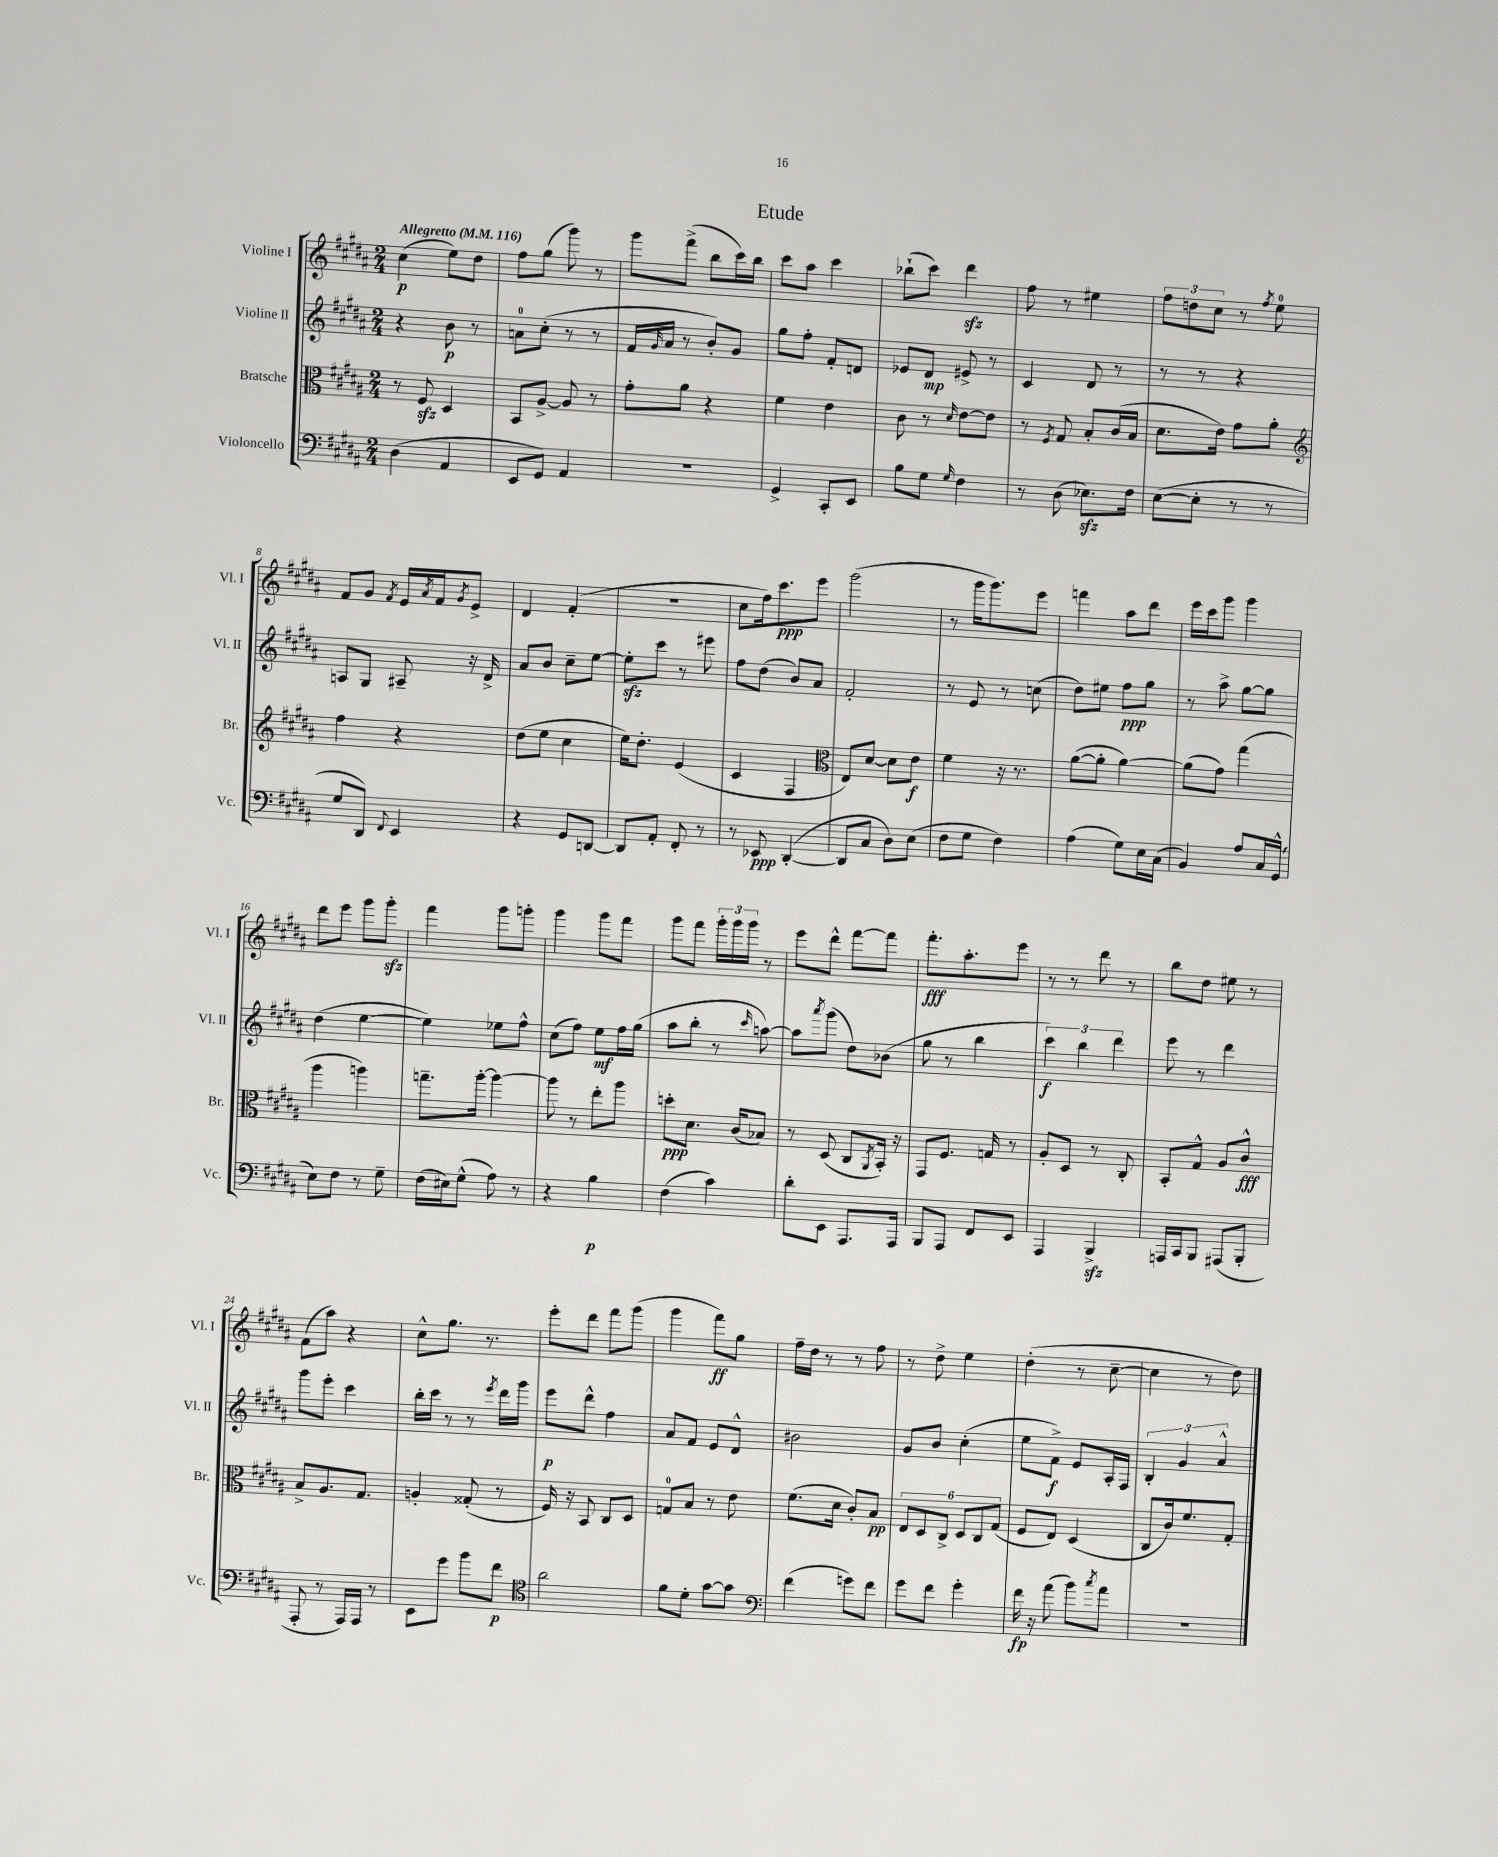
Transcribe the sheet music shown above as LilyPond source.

\header { title = "Etude" }
<<
\new StaffGroup <<
\new Staff = "s0" \with { instrumentName = "Violine I" shortInstrumentName = "Vl. I" } {
    \clef treble \key b \major \numericTimeSignature \time 2/4 \tempo "Allegretto" 4 = 116
    cis''4\p( e''8) dis''8 |
    fis''8 gis''8( gis'''8) r8 |
    gis'''8 fis'''8->( b''8 cis'''16) b''16 |
    cis'''8 ais''8 cis'''4 |
    bes''8-!( cis'''8) dis'''4\sfz |
    fis''8 r8 eis''4 |
    \tuplet 3/2 { fis''8 d''8 cis''8 } r8 \acciaccatura { fis''8 } e''8-0 |
    fis'8 gis'8 \acciaccatura { fis'8 } e'16 \acciaccatura { ais'8 } fis'16 \acciaccatura { gis'8 } e'8-> |
    dis'4 fis'4-.( |
    R2 |
    cis''8 fis''16) cis'''8.\ppp e'''8 |
    gis'''2( |
    r8 gis'''16 gis'''8.) e'''8 |
    f'''4 ais''8 dis'''8 |
    e'''16 cis'''16 gis'''8 gis'''4 |
    dis'''8 e'''8 gis'''8 gis'''8-.\sfz |
    fis'''4 gis'''8 g'''8-. |
    gis'''4 gis'''8 fis'''8 |
    gis'''8 fis'''8 \tuplet 3/2 { gis'''16-. gis'''16 gis'''16 } r8 |
    e'''8 dis'''8-^ fis'''8~ fis'''8 |
    fis'''8.-.\fff ais''8.-. e'''8 |
    r8 r8 dis'''8 r8 |
    b''8 dis''8 eis''8 r8 |
    fis'8( ais''8) r4 |
    cis''8-^ gis''8. r8. |
    e'''8-. dis'''8 fis'''8 gis'''8( |
    gis'''4 fis'''8\ff) gis''8 |
    fis''16-- dis''16 r8 r8 fis''8 |
    r8 dis''8-> e''4 |
    dis''4-.( r8 cis''8~-- |
    cis''4 r8 dis''8) \bar "|." |
}
\new Staff = "s1" \with { instrumentName = "Violine II" shortInstrumentName = "Vl. II" } {
    \clef treble \key b \major \numericTimeSignature \time 2/4
    r4 b'8\p r8 |
    a'8-0 cis''8-.( r8 r8 |
    fis'16 \grace { gis'16 } ais'16 r8 b'8-.) gis'8 |
    gis''8 fis''8-. fis'8-. d'8 |
    ees'8 dis'8\mp eis'8-> r8 |
    cis'4 dis'8 r8 |
    r8 r8 r4 |
    a8 gis8 ais8-- r16 dis'16-> |
    ais'8 b'8 cis''8-- e''8~ |
    e''8-.\sfz cis'''8 r8 eis'''8 |
    fis''8 dis''8( b'8) ais'8 |
    fis'2-. |
    r8 e'8 r8 c''8( |
    dis''8) eis''8 fis''8\ppp gis''8 |
    r8 ais''8-> gis''8~ gis''8 |
    dis''4( e''4~ |
    e''4) ees''8 fis''8-^ |
    cis''8( fis''8) e''8\mf fis''16 gis''16( |
    ais''8 b''8-. r8 \grace { cis'''16 } a''8~) |
    a''8 \acciaccatura { ais'''8 } gis'''8( dis''8) bes'8( |
    gis''8 r8 b''4 |
    \tuplet 3/2 { cis'''4\f) b''4 dis'''4 } |
    e'''8 r8 dis'''4 |
    gis'''8 e'''8-. cis'''4 |
    b''16-. cis'''16 r8 r8 \acciaccatura { e'''8 } dis'''16 gis'''16 |
    e'''8\p dis'''8-^ fis''4 |
    ais'8 fis'8 e'8 dis'8-^ |
    bis'2 |
    gis'8 b'8 cis''4-.( |
    e''8 fis'8->\f) e'8 ais16-. fis16 |
    \tuplet 3/2 { b4-. gis'4 ais'4-^ } \bar "|." |
}
\new Staff = "s2" \with { instrumentName = "Bratsche" shortInstrumentName = "Br." } {
    \clef alto \key b \major \numericTimeSignature \time 2/4
    r8 fis8\sfz dis4 |
    b,8 ais8~-> ais8 r8 |
    gis'8-. ais'8 r4 |
    fis'4 e'4 |
    cis'8 r8 \grace { dis'16 } e'8~ e'8 |
    r8 \acciaccatura { fis8 } gis8 b8-. cis'16( b16 |
    dis'8. e'16) gis'8 ais'8-. |
    \clef treble fis''4 r4 |
    dis''8( e''8 cis''4 |
    e''16) dis''8.-. e'4( |
    cis'4 fis4 |
    \clef alto e8) dis'8~ dis'8 e'8\f |
    fis'4 r16 r8. |
    ais'8~( ais'8-. ais'4~) |
    ais'8( gis'8) gis''4( |
    ais''4 a''4) |
    g''8.-- ais''16~-. ais''4~ |
    ais''8 r8 e''8-. ais''8 |
    d''8-.\ppp dis'8. cis'16( bes8) |
    r8 dis8( cis8 \acciaccatura { ais,8 } b,16-.) r16 |
    gis,8 fis8. g16 r8 |
    ais8-. dis8 r8 cis8-. |
    b,8-. gis8-^ ais8 cis'8-^\fff |
    b8-> ais8. gis8. |
    a4-. gisis8-.( r8 |
    fis16) r16 b,8 cis8 dis8 |
    g8-0 b8 r8 e'8 |
    fis'8.( dis'16 cis'8-.) b8\pp |
    \tuplet 6/4 { e8 dis8 cis8-> dis8 cis8 gis8( } |
    fis8 e8) dis4( |
    cis8 cis'16) fis'8. gis8-. \bar "|." |
}
\new Staff = "s3" \with { instrumentName = "Violoncello" shortInstrumentName = "Vc." } {
    \clef bass \key b \major \numericTimeSignature \time 2/4
    dis4( ais,4 |
    e,8 gis,8) ais,4 |
    R2 |
    gis,4-> cis,8-. e,8 |
    b8 gis8 \grace { gis16 } fis4 |
    r8 dis8( ees8.\sfz) fis16 |
    e8~( e8-. r8 r8 |
    gis8 dis,8) \appoggiatura { fis,8 } e,4 |
    r4 gis,8 d,8~ |
    d,8 ais,8-. fis,8-. r8 |
    r8 ees,8\ppp dis,4~-.( |
    dis,8 cis8 dis8) e8( |
    fis8 gis8 fis4) |
    ais4( gis8) e16 cis16( |
    b,4) ais8 cis16 gis,16-^( |
    e8) fis8 r8 gis8-- |
    fis16( eis16) gis8-^( ais8) r8 |
    r4 b4\p |
    fis4( cis'4) |
    dis'8-. e,8 ais,,8. ais,,16 |
    b,,8 ais,,8 fis,8 e,8 |
    ais,,4 b,,4->\sfz |
    a,,16 cis,16 b,,8 ais,,8( b,,8-. |
    ais,,8-. r8 ais,,16) ais,,16 r8 |
    e,8 gis'8 b'8 fis'8\p |
    \clef tenor ais'2 |
    fis'8 dis'8-. gis'8~ gis'8 |
    \clef bass fis'4( g'8) fis'8 |
    gis'8 fis'8 gis'4-. |
    fis'16\fp r16 ais'8( b'8) \acciaccatura { cis''8 } ais'8 |
    R2 \bar "|." |
}
>>
>>
